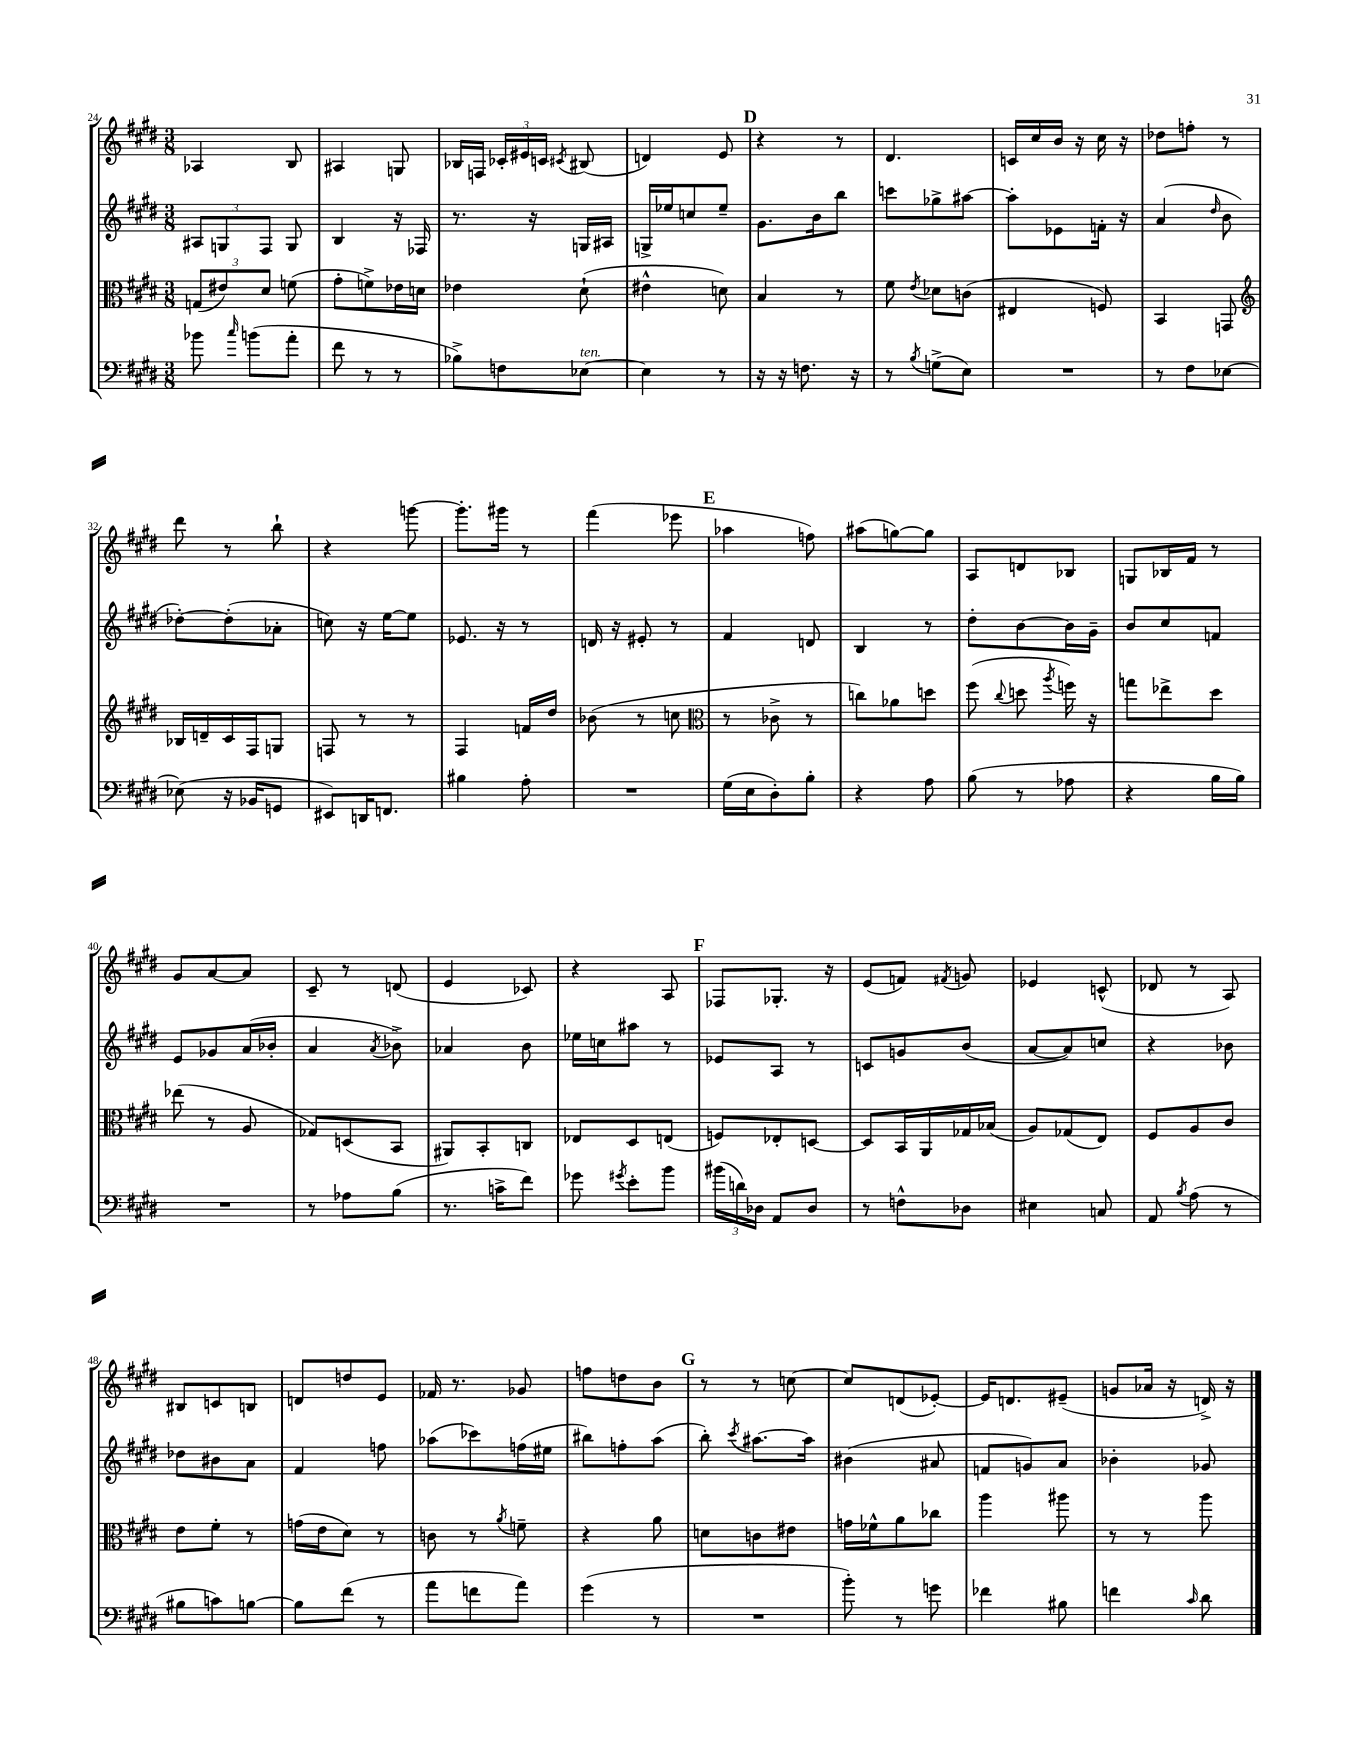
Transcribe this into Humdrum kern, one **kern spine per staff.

**kern	**kern	**kern	**kern
*part4	*part3	*part2	*part1
*staff4	*staff3	*staff2	*staff1
*clefF4	*clefC3	*clefG2	*clefG2
*k[f#c#g#d#]	*k[f#c#g#d#]	*k[f#c#g#d#]	*k[f#c#g#d#]
*M3/8	*M3/8	*M3/8	*M3/8
=24	=24	=24	=24
8b-X\	(12Gn/L	12A#X/L	4A-X/
.	12e#X/)	12Gn/	.
16qqcc#/	.	.	.
(8bn\L	.	.	.
.	12d#/J	12F#/J	.
8a'\J	(8fn\	8G/	8B/
=25	=25	=25	=25
8f#\	8g#'\L	4B/	4A#X/
8r	8fn^\)	.	.
8r	16e-X\L	16r	8Gn/
.	16dn\JJ	16F-X/	.
=26	=26	=26	=26
8B-X^\L)	4e-X\	8.r	16B-X/LL
.	.	.	16Fn/JJ
8Fn\	.	.	24c-X'/LL
.	.	.	24e#X/
.	.	16r	.
.	.	.	24cn/JJ
.	.	.	8qc#X/
!LO:TX:a:i:t=ten.	!	!	!
[8E-X\J	(8d#`\	16Gn/LL	(8B#X/
.	.	16A#X/JJ	.
=27	=27	=27	=27
4E-\]	4e#X^^\	16Gn^/LL	4dn/)
.	.	16ee-X/J	.
.	.	8ccn/	.
8r	8dn\)	8ee-~/J	8e/
!!LO:REH:place=s1:t=D
=28	=28	=28	=28
16r	4B/	8.g#\L	4r
16r	.	.	.
8.Fn\	.	.	.
.	.	16b\k	.
.	8r	8bb\J	8r
16r	.	.	.
=29	=29	=29	=29
8r	8f#\	8cccn\L	4.d#/
8qB/	8qe/	.	.
(8Gn^\L	8d-X\L	8gg-X^\	.
8E\J)	(8cn\J	[8aa#X\J	.
=30	=30	=30	=30
4.r	4E#X/	8aa#'\L]	16cn/LL
.	.	.	16cc#/
.	.	8e-X\	16b/JJ
.	.	.	16r
.	8Fn/)	16fn'\Jk	16cc#\
.	.	16r	16r
=31	=31	=31	=31
8r	4BB/	(4a/	8dd-X\L
8F#\L	.	.	8ffn'\J
.	.	16qqdd#/	.
[8E-X\J	8GGn/	8b\	8r
!!LO:LB:g=z
=32	=32	=32	=32
*	*clefG2	*	*
(8E-X\]	16B-X/LL	[8dd-X'\L)	8ddd#\
.	16dn~/	.	.
16r	16c#/	(8dd-'\]	8r
16BB-X/KL	16F#/J	.	.
8GGn/J	8Gn/J	8a-X'\J	8bb`\
=33	=33	=33	=33
8EE#X/L)	8Fn/	8ccn\)	4r
16DDn/K	8r	16r	.
8.FFn/J	.	[16ee\KL	.
.	8r	8ee\J]	[8gggn\
=34	=34	=34	=34
4B#X\	4F#/	8.e-X/	8.ggg'\L]
.	.	16r	16ggg#X\Jk
8A'\	16fn/LL	8r	8r
.	16dd#/JJ	.	.
=35	=35	=35	=35
4.r	(8b-X\	16dn/	(4fff#\
.	.	16r	.
.	8r	8e#X'/	.
.	8ccn\	8r	8eee-X\
!!LO:REH:place=s1:t=E
=36	=36	=36	=36
*	*clefC3	*	*
(16G#\LL	8r	4f#/	4aa-X\
16E\J	.	.	.
8D#'\)	8c-X^\	.	.
8B'\J	8r	8dn/	8ffn\)
=37	=37	=37	=37
4r	8ccn\L)	4B/	(8aa#X\L
.	8a-X\	.	[8ggn\)
8A\	8ddn\J	8r	8gg\J]
=38	=38	=38	=38
(8B\	(8ff#\	8dd#'\L	8A/L
.	8qqcc#/	.	.
8r	8ddn\	[8b\	8dn/
.	8qaa/	.	.
8A-X\	16ffn\)	16b\L]	8B-X/J
.	16r	16g#~\JJ	.
=39	=39	=39	=39
4r	8ggn\L	8b/L	8Gn/L
.	8ee-X^\	8cc#/	16B-X/L
.	.	.	16f#/JJ
16B\LL	8dd#\J	8fn/J	8r
16B\JJ)	.	.	.
!!LO:LB:g=z
=40	=40	=40	=40
4.r	(8ee-X\	8e/L	8g#/L
.	8r	8g-X/	[8a/
.	8A/	(16a/L	8a/J]
.	.	16b-X'/JJ	.
=41	=41	=41	=41
8r	8G-X/L)	4a/	8c#~/
8A-X\L	(8Dn/	.	8r
.	.	8qa/	.
(8B\J	8BB/J	8b-X^\)	(8dn/
=42	=42	=42	=42
8.r	8AA#X/L)	4a-X/	4e/
.	8BB'/	.	.
16cn^\KL	.	.	.
8f#\J)	8Cn/J	8b\	8c-X/)
=43	=43	=43	=43
8g-X\	8E-X/L	16ee-X\LL	4r
.	.	16ccn\J	.
8qg#X/	.	.	.
8e'\L	8D#/	8aa#X\J	.
8b\J	(8En/J	8r	8A/
!!LO:REH:place=s1:t=F
=44	=44	=44	=44
(24b#X\LL	8Fn/L)	8e-X/L	8F-X/L
24dn\)	.	.	.
24D-X\JJ	.	.	.
8AA/L	8E-X'/	8A/J	8.G-X'/J
8D-/J	[8Dn/J	8r	.
.	.	.	16r
=45	=45	=45	=45
8r	8D/L]	8cn/L	(8e/L
8Fn^^\L	16BB/L	8gn/	8fn/J)
.	16AA/	.	.
.	.	.	8qf#X/
8D-X\J	16G-X/	(8b/J	8gn/
.	(16B-X/JJ	.	.
=46	=46	=46	=46
4E#X\	8A/L)	[8a/L	4e-X/
.	(8G-X/	8a/])	.
8Cn/	8E/J)	8ccn/J	(8cn^^/
=47	=47	=47	=47
8AA/	8F#/L	4r	8d-X/
8qB/	.	.	.
(8A\	8A/	.	8r
8r	8c#/J	8b-X\	8A/)
!!LO:LB:g=z
=48	=48	=48	=48
8B#X\L	8e\L	8dd-X\L	8B#X/L
8cn\)	8f#'\J	8b#X\	8cn/
[8Bn\J	8r	8a\J	8Bn/J
=49	=49	=49	=49
8B\L]	(16gn\LL	4f#/	8dn/L
.	16e\J	.	.
(8f#\J	8d#\J)	.	8ddn/
8r	8r	8ffn\	8e/J
=50	=50	=50	=50
8a\L	8cn\	(8aa-X\L	16f-X/
.	.	.	8.r
8fn\	8r	8ccc-X\)	.
.	8qa/	.	.
8a\J)	8fn~\	(16ffn\L	8g-X/
.	.	16ee#X\JJ	.
=51	=51	=51	=51
(4g#\	4r	8bb#X\L)	8ffn\L
.	.	8ffn'\	8ddn\
8r	8a\	(8aa\J	8b\J
!!LO:REH:place=s1:t=G
=52	=52	=52	=52
4.r	8dn\L	8bb'\)	8r
.	.	8qccc#/	.
.	8cn\	[8.aa#X\L	8r
.	8e#X\J	.	[8ccn\
.	.	16aa#\Jk]	.
=53	=53	=53	=53
8b'\)	16gn\LL	(4b#X\	8cc/L]
.	16f-X^^\J	.	.
8r	8a\	.	(8dn/
8gn\	8cc-X\J	8a#X/	[8e-X'/J)
=54	=54	=54	=54
4f-X\	4aa\	8fn/L	16e-/KL]
.	.	.	8.dn/
.	.	8gn/)	.
8B#X\	8aa#X\	8a/J	(8e#X~/J
=55	=55	=55	=55
4fn\	8r	4b-X'\	8gn/L
.	8r	.	16a-X/Jk
.	.	.	16r
16qqc#/	.	.	.
8d#\	8aa\	8g-X/	16dn^/)
.	.	.	16r
==	==	==	==
*-	*-	*-	*-
